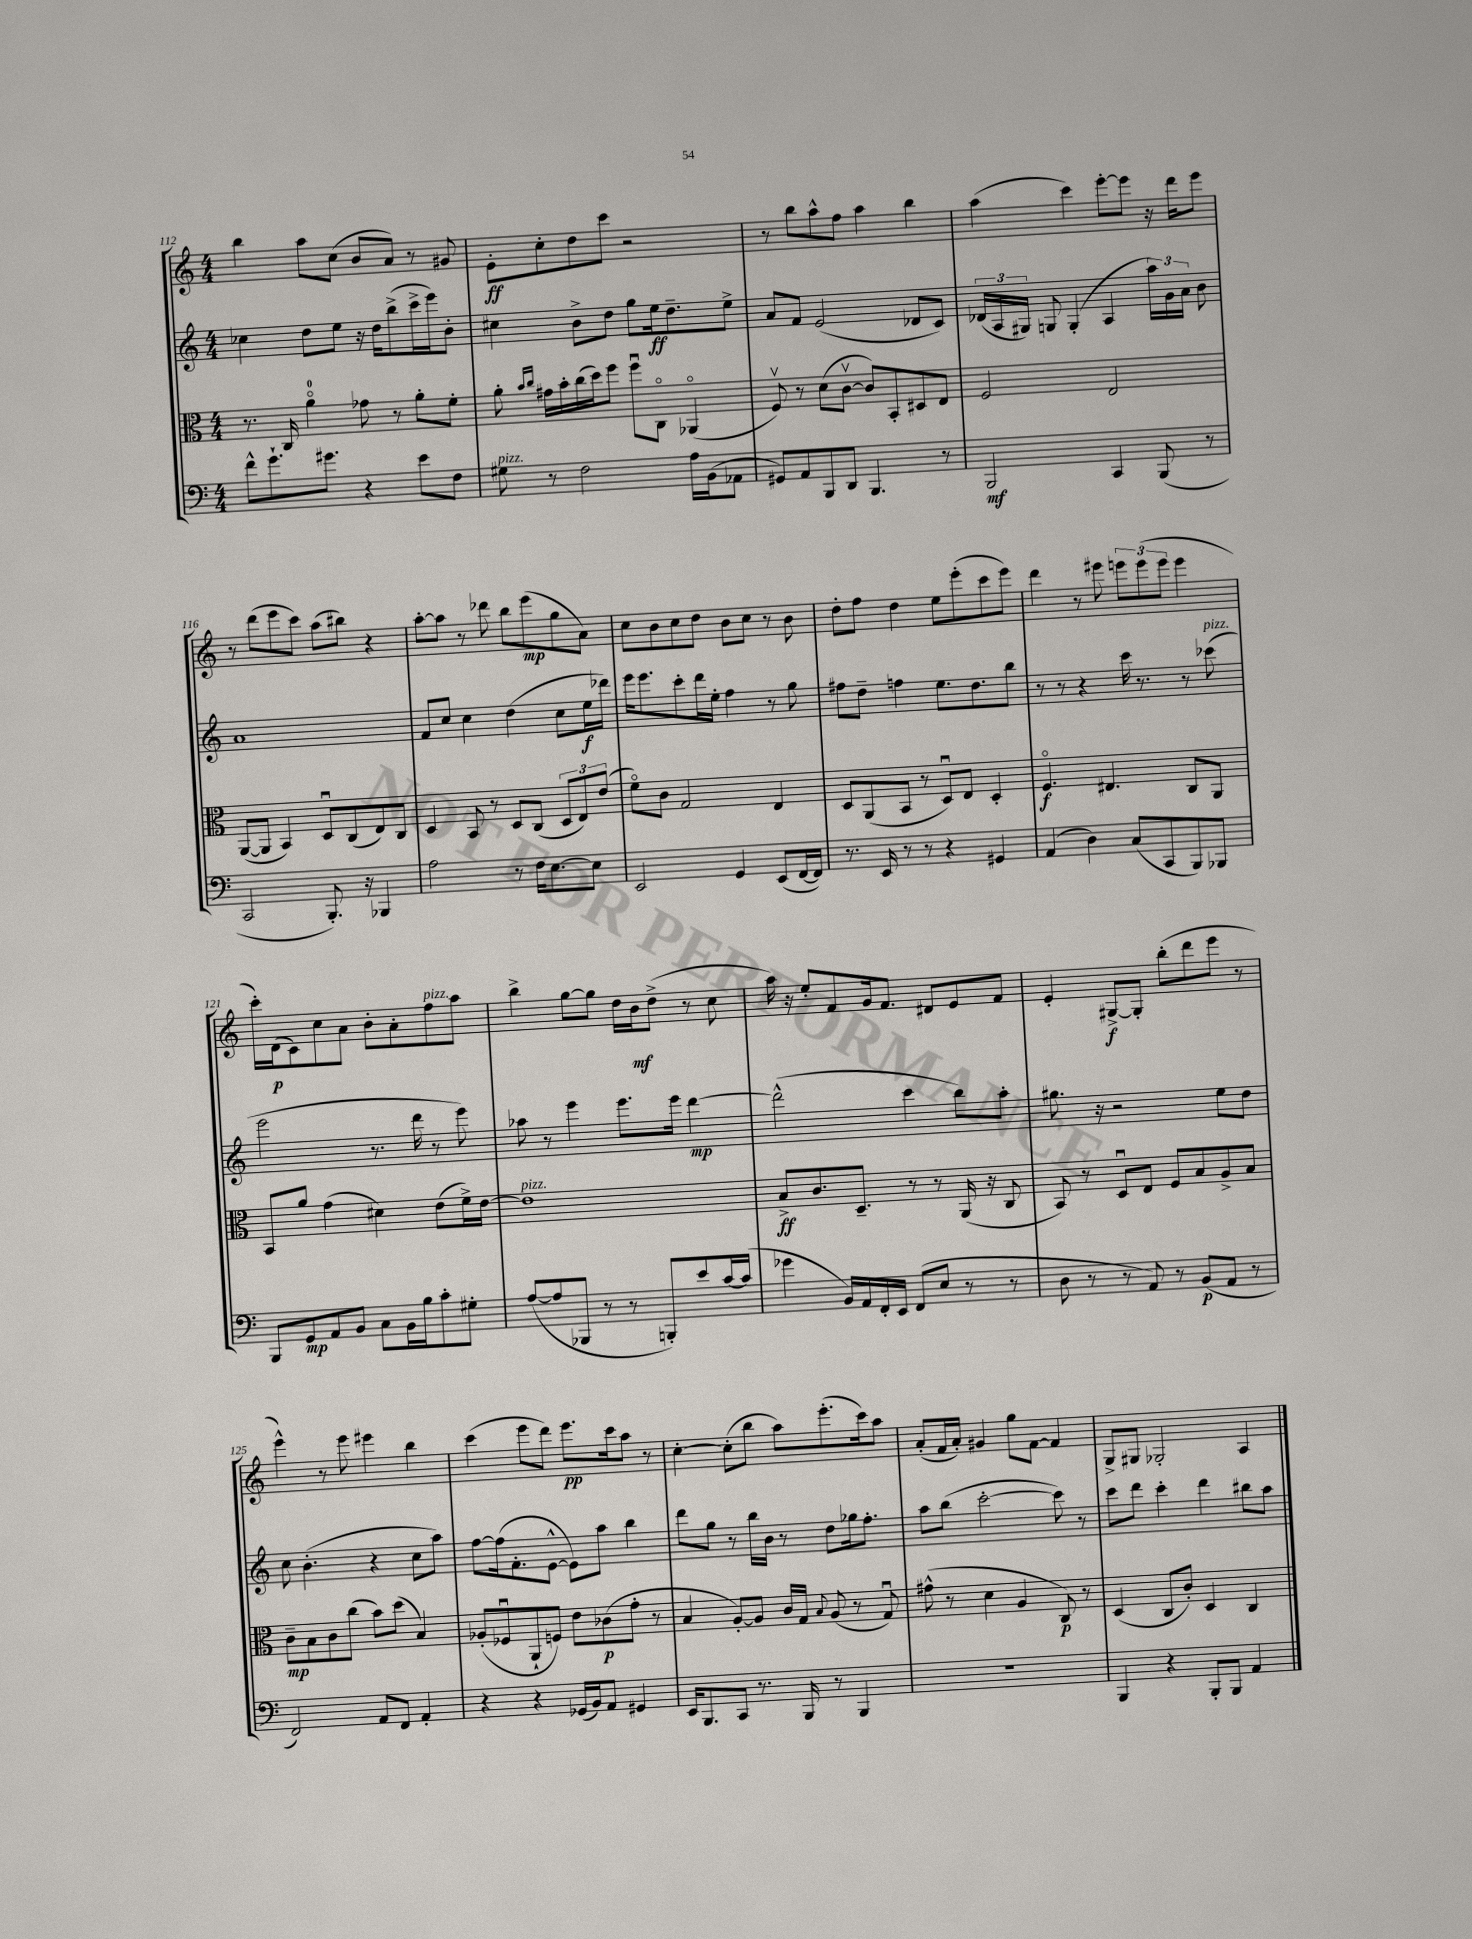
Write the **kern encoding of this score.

**kern	**kern	**kern	**kern
*staff4	*staff3	*staff2	*staff1
*clefF4	*clefC3	*clefG2	*clefG2
*k[]	*k[]	*k[]	*k[]
*M4/4	*M4/4	*M4/4	*M4/4
8f^^	8.r	4cc-	4bb
8.g`	.	.	.
.	16C	.	.
.	4ao	8dd	8aa
8.g#	.	.	.
.	.	8ee	(8cc
4r	8g-	16r	8b
.	.	16dd	.
.	8r	(8bb^	8a)
8e	8a'	16ccc^	8r
.	.	16eee)	.
8F	8f'	8b'	8g#
=	=	=	=
8G#	8a'	4cc#	8e'
.	16qqb	.	.
.	16qqcc	.	.
8r	16g#	.	8cc'
.	16b'	.	.
2F	(16cc	8b^	8dd
.	16dd)	.	.
.	8ff	8dd	8ccc
.	8ffu	8gg	2r
.	8Co	16ee	.
.	.	8.dd~	.
16A	(4AA-o	.	.
(16BB	.	.	.
8AA-	.	8ee^	.
=	=	=	=
8GG#)	8Fv)	8a	8r
8AA	8r	8f	8bb
8BBB	(8d	(2e	8aa^^
8DD	[8cv	.	8ff
4.BBB	8c])	.	4aa
.	8BB'	.	.
.	8D#	8d-	4bb
8r	8E	8c)	.
=	=	=	=
2BBB	2F	(24d-	(4aa
.	.	24A	.
.	.	24G#)	.
.	.	8G	.
.	.	(4G'	4ccc)
4CC	2E	4A	[8eee'
.	.	.	8eee]
(8BBB	.	24aa)	16r
.	.	24g	.
.	.	.	16ddd
.	.	24a	.
8r	.	8b	8eee
=	=	=	=
2CC	([8AA	1a	8r
.	8AA]	.	(8ddd
.	4BB)	.	8eee
.	.	.	8ccc)
8.BBB')	8Du	.	(8aa
.	(8C	.	8bb#)
16r	.	.	.
4BBB-	8E)	.	4r
.	8C	.	.
=	=	=	=
2A	4D	8f	[8aa'
.	.	8cc	8aa]
.	8BB	4cc	8r
.	8r	.	8ddd-
8r	8D	(4dd	8bb
16F	(8C	.	(8eee
[8.E	.	.	.
.	12D	8cc	8gg
.	12E)	.	.
8E]	.	16ee	8a)
.	(12e	.	.
.	.	16ddd-)	.
=	=	=	=
2EE	8fo)	16eee	8cc
.	.	8.eee	.
.	8c	.	8b
.	2G	8ccc'	8cc
.	.	16ddd	8dd
.	.	16ee'	.
4GG	.	4ff	8b
.	.	.	8cc
(8EE	4E	8r	8r
[16FF	.	8gg	8b
16FF])	.	.	.
=	=	=	=
8.r	8D	8ff#	8dd'
.	(8AA	8dd~	8ff
16EE	.	.	.
8r	8BB	4ff	4dd
8r	8r	.	.
4r	8Du)	8.ee	8ee
.	8E	.	(8eee'
.	.	8.dd	.
4GG#	4D'	.	8ccc
.	.	8bb	8eee)
=	=	=	=
(4AA	4.Fo	8r	4ddd
.	.	8r	.
4D)	.	4r	8r
.	4.E#	.	8eee#
(8C	.	16ccc	12eee
.	.	8.r	.
.	.	.	(12eee
8CC	.	.	.
.	.	.	12eee
8BBB)	8C	8r	4eee
8BBB-	8AA	(8ccc-	.
=	=	=	=
8BBB	8BB	2eee	16ccc')
.	.	.	(16d
8GG	8a	.	8c)
8AA	(4g	.	8cc
8BB	.	.	8a
8C	4d#)	8.r	8b'
16BB	.	.	8a'
16B	.	16ddd	.
8c'	(8e	8r	8ff
8G#'	16f^)	8eee)	8aa
.	[16e	.	.
=	=	=	=
([8A	1e]	8aa-	4bb^
8A]	.	8r	.
8BBB-	.	4eee	[8gg
8r	.	.	8gg]
8r	.	8.eee	16dd
.	.	.	16b
8BBB')	.	.	(8dd^
.	.	16eee	.
8e	.	[4ddd	8r
[16c	.	.	8cc
(16c]	.	.	.
=	=	=	=
4g-	8B^	(2ddd^^]	16aa)
.	.	.	16r
.	8.c	.	8ee'
16BB)	.	.	8f
16AA	8.D~	.	.
16FF'	.	.	16g
16EE	.	.	8.f
(8FF	8r	4ccc	.
8E	8r	.	8d#
8r	(16AA	8bb)	8e
.	16r	.	.
8r	8C	8aa'	8f
=	=	=	=
8D	8BB)	8.gg#	4e'
8r	8r	.	.
.	.	16r	.
8r	8Du	2r	[8G#^
8AA)	8E	.	8G#']
8r	8F	.	(8bb'
(8BB	8B	.	8ddd
8AA	8A^	8ee	8eee
8r	8B	8dd	8r
=	=	=	=
2FF)	8c~	8cc	4eee^^)
.	8B	(4.b'	.
.	8c	.	8r
.	(8cc	.	8eee
8AA	8b)	4r	4eee#
8FF	(8dd	.	.
4AA'	4B)	8cc	4bb
.	.	8aa)	.
=	=	=	=
4r	(8A-'	[8ff	(4ccc
.	8F-u	(16ff]	.
.	.	8.f'	.
4r	8AA`	.	8eee
.	8F)	[8e^^	8ddd)
(16GG-	8e	8e])	8.eee
16BB)	.	.	.
8AA	(8c-	8aa	.
.	.	.	16ccc
4GG#	8g'	4bb	8aa
.	8r	.	8r
=	=	=	=
16EE	4B	8ddd	[4cc'
8.BBB	.	.	.
.	.	8gg	.
8CC	[8A')	8r	(8cc']
8.r	8A]	16bb	8bb
.	.	16b	.
.	16c	8r	8aa)
16BBB	16G	.	.
.	8qqB	.	.
8r	(8A	8dd	(8.eee'
4BBB	8r	16gg-	.
.	.	8.ff'	16ccc)
.	8Gu)	.	8aa
=	=	=	=
1r	(8g#^^	8aa	(8a'
.	8r	(8bb	16f
.	.	.	16a')
.	4d	[2ccc'	4g#
.	4A	.	8gg
.	.	.	[8f
.	8C)	8ccc])	4f]
.	8r	8r	.
=	=	=	=
4BBB	(4D	8ccc	8G^
.	.	8ddd	8G#
4r	8C	4ccc'	2G-'
.	8c')	.	.
8BBB'	4D	4ddd	.
8BBB	.	.	.
4AA	4C	8bb#	4A
.	.	8aa	.
==	==	==	==
*-	*-	*-	*-
